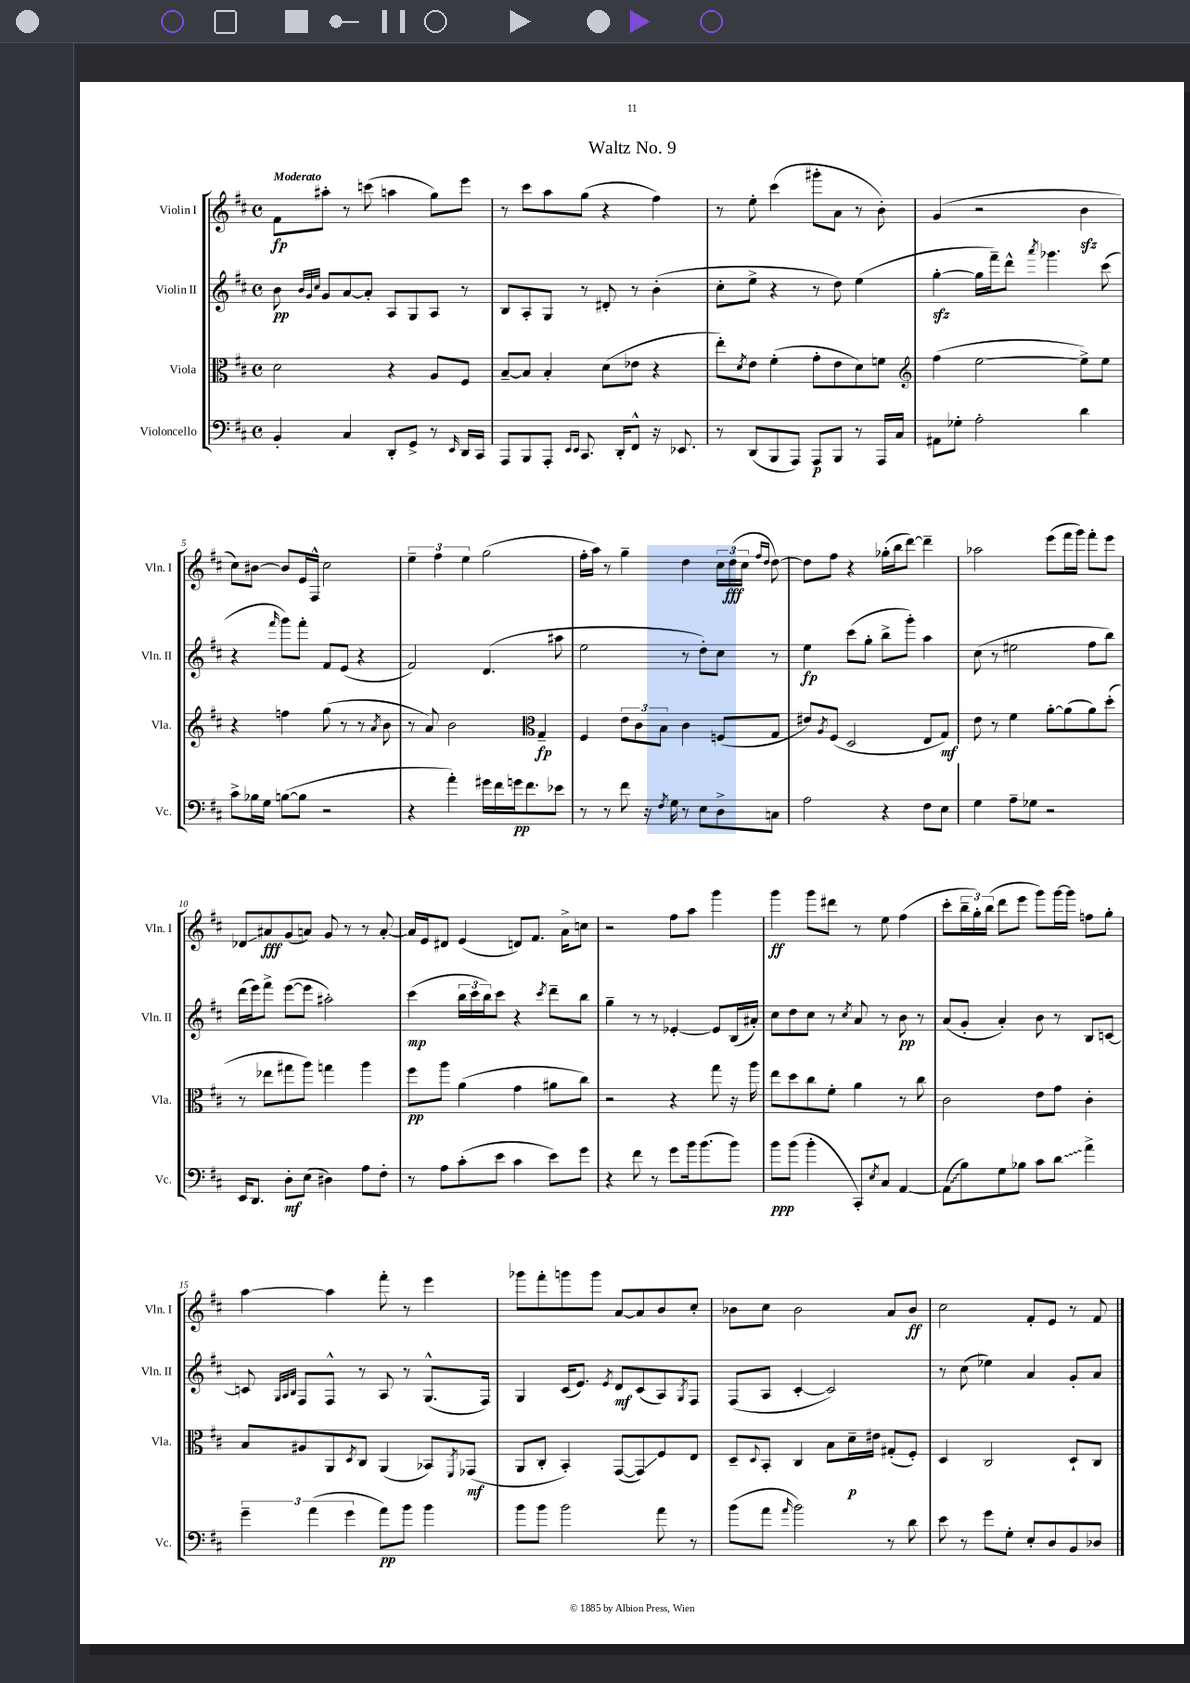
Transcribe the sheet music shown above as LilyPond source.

\header { title = "Waltz No. 9" }
<<
\new StaffGroup <<
\new Staff = "s0" \with { instrumentName = "Violin I" shortInstrumentName = "Vln. I" } {
    \clef treble \key d \major \defaultTimeSignature \time 4/4 \tempo "Moderato"
    fis'8\fp ais''8-. r8 c'''8( a''4 g''8) e'''8 |
    r8 cis'''8 a''8 g''8( r4 fis''4) |
    r8 e''8-. cis'''4( gis'''8-. a'8 r8 b'8-.) |
    g'4( r2 b'4\sfz |
    cis''8) bis'8~ bis'8 e'16 fis16-^ cis''2 |
    \tuplet 3/2 { e''4-- fis''4 e''4 } g''2( |
    fis''16-. a''16) r8 g''4-- d''4 \tuplet 3/2 { cis''16 d''16\fff( cis''16 } \grace { fis''16 d''16 } d''8~) |
    d''8 fis''8 r4 ges''16-.( b''16 d'''8~) d'''4-- |
    aes''2 e'''8( fis'''16 g'''16) fis'''8-. e'''8 |
    des'8\glissando ais'8\fff g'8( a'8) g'8 r8 r8 a'8~-. |
    a'16 e'16 dis'8 e'4( d'8) fis'8. a'16-> c''8 |
    r2 fis''8 a''8 g'''4 |
    g'''4\ff g'''8 dis'''8 r8 e''8 fis''4( |
    cis'''8-. \tuplet 3/2 { b''16-- g''16-.) b''16( } d'''8 e'''8 g'''8) g'''16~ g'''16 f''8 g''8-. |
    a''4~ a''4 fis'''8-. r8 e'''4 |
    ges'''8 fis'''8-. g'''8 g'''8 a'8~ a'8 b'8 cis''8-. |
    bes'8 cis''8 bes'2 a'8 bes'8\ff |
    cis''2 fis'8-. e'8 r8 fis'8 \bar "|." |
}
\new Staff = "s1" \with { instrumentName = "Violin II" shortInstrumentName = "Vln. II" } {
    \clef treble \key d \major \defaultTimeSignature \time 4/4
    b'8\pp \grace { b'32 g'32 cis''32 } g'8 a'8~ a'8-. a8 g8 a8 r8 |
    b8 a8-. g8 r8 dis'8-. r8 b'4-.( |
    cis''8-. e''8-> r4 r8 d''8) e''4( |
    g''4~-.\sfz g''16 fis'''16--) d'''8-^ \acciaccatura { a'''8 } ges'''4. cis'''8( |
    r4 \grace { fis'''16 } g'''8) fis'''8-. fis'8 e'8( r4 |
    fis'2) d'4.( ais''8 |
    e''2 r8 d''8-.) cis''8 r8 |
    e''4\fp cis'''8( g''8-. b''8-> g'''8-.) a''4 |
    cis''8( r8 eis''2 fis''8 b''8) |
    d'''16( e'''16) fis'''8-> e'''8~( e'''8 ais''2-.) |
    cis'''4\mp( \tuplet 3/2 { b''16 cis'''16 b''16) } cis'''8 r4 \acciaccatura { cis'''8 } d'''8-- b''8 |
    g''4-- r8 r8 ees'4~-. ees'8 b16( ais'16-.) |
    cis''8 d''8 cis''8 r8 \acciaccatura { cis''8 } a'8 r8 b'8\pp r8 |
    a'8( g'8-. a'4-.) b'8 r8 b8 c'8~ |
    c'8 \grace { g32 a32 b32 } fis8 fis8-^ r8 a8 r8 g8.-^( fis16) |
    g4 cis'16( e'8.) \acciaccatura { e'8 } d'8\mf cis'8( a8) \acciaccatura { g8 } fis8 |
    fis8( a8 cis'4~-. cis'2) |
    r8 cis''8( ees''4) a'4 g'8-. a'8 \bar "|." |
}
\new Staff = "s2" \with { instrumentName = "Viola" shortInstrumentName = "Vla." } {
    \clef alto \key d \major \defaultTimeSignature \time 4/4
    d'2 r4 a8 fis8 |
    b8~-- b8 b4-. d'8( ees'8 r4 |
    e''8-.) \acciaccatura { d'8 } e'8 fis'4-.( g'8-. e'8 d'8) f'8 |
    \clef treble fis''4( e''2~ e''8->) e''8 |
    r4 f''4 g''8( r8 r8 \acciaccatura { a'8 } b'8 |
    r8 a'8) b'2 \clef alto g4--\fp |
    fis4 \tuplet 3/2 { e'8 cis'8 b8 } cis'4 f8( g8 |
    eis'8) \acciaccatura { a8 } fis8( d2 e8 g8\mf) |
    e'8 r8 fis'4 a'8~-. a'8( a'8) d''8-.( |
    r8 ees''8 gis''8 a''8) g''4 a''4 |
    fis''8\pp a''8 a'4( g'4 ais'8 cis''8) |
    r2 r4 g''8 r16 a''16 |
    e''8 d''8 cis''8 fis'8-. a'4 r8 cis''8 |
    cis'2 e'8 g'8 cis'4-. |
    b8 ais8 a,8 \acciaccatura { d8 } cis8 a,4( bes,8) \acciaccatura { fis,8 } ges,8\mf( |
    a,8 cis8-. b,4-.) g,8~( g,8\glissando) fis8 e8 |
    d8-- \appoggiatura { d8 } b,8-. cis4 b8 d'16--\p eis'16 gis8-.( fis8-.) |
    d4 cis2 d8-! cis8 \bar "|." |
}
\new Staff = "s3" \with { instrumentName = "Violoncello" shortInstrumentName = "Vc." } {
    \clef bass \key d \major \defaultTimeSignature \time 4/4
    b,4-. cis4 d,8-. g,8-> r8 \grace { e,16 } d,16 cis,16 |
    a,,8 b,,8 a,,8-. \grace { e,16 e,16 } cis,8. d,16-. fis,8-^ r16 ees,8. |
    r8 d,8( b,,8 a,,8) a,,8\p b,,8 r8 a,,16 cis16 |
    ais,8 ges8-. a2-. d'4 |
    cis'8-> bes16 g16 b8~( b8 r2 |
    r4 a'4-.) gis'16 fis'16 g'16\pp fis'8. ees'8 |
    r8 r8 fis'8 r16 \acciaccatura { fis8 } g16 r8 e8 d8-> c8 |
    a2 r4 fis8 e8 |
    g4 a8-- ges8 r2 |
    e,16 d,8. d8-.\mf e8( dis4) a8 fis8-. |
    r8 a8 cis'8-.( e'8 cis'4 e'8) g'8 |
    r4 fis'8 r8 g'8 b'16 b'8.( b'8) |
    b'8\ppp b'8( b'4-. cis,8-.) \acciaccatura { e8 } cis8 a,4~ |
    \once \override Glissando.style = #'zigzag a,8\glissando( b8) g8 bes8 cis'8 \once \override Glissando.style = #'zigzag d'8\glissando a'4-> |
    \tuplet 3/2 { g'4-- a'4( g'4 } a'8\pp) b'8 b'4 |
    b'8 b'8 b'2 a'8 r8 |
    b'8( a'8 \grace { a'16 } b'2) r8 d'8 |
    e'8 r8 g'8 g8-. e8-. d8 b,8 des8 \bar "|." |
}
>>
>>
